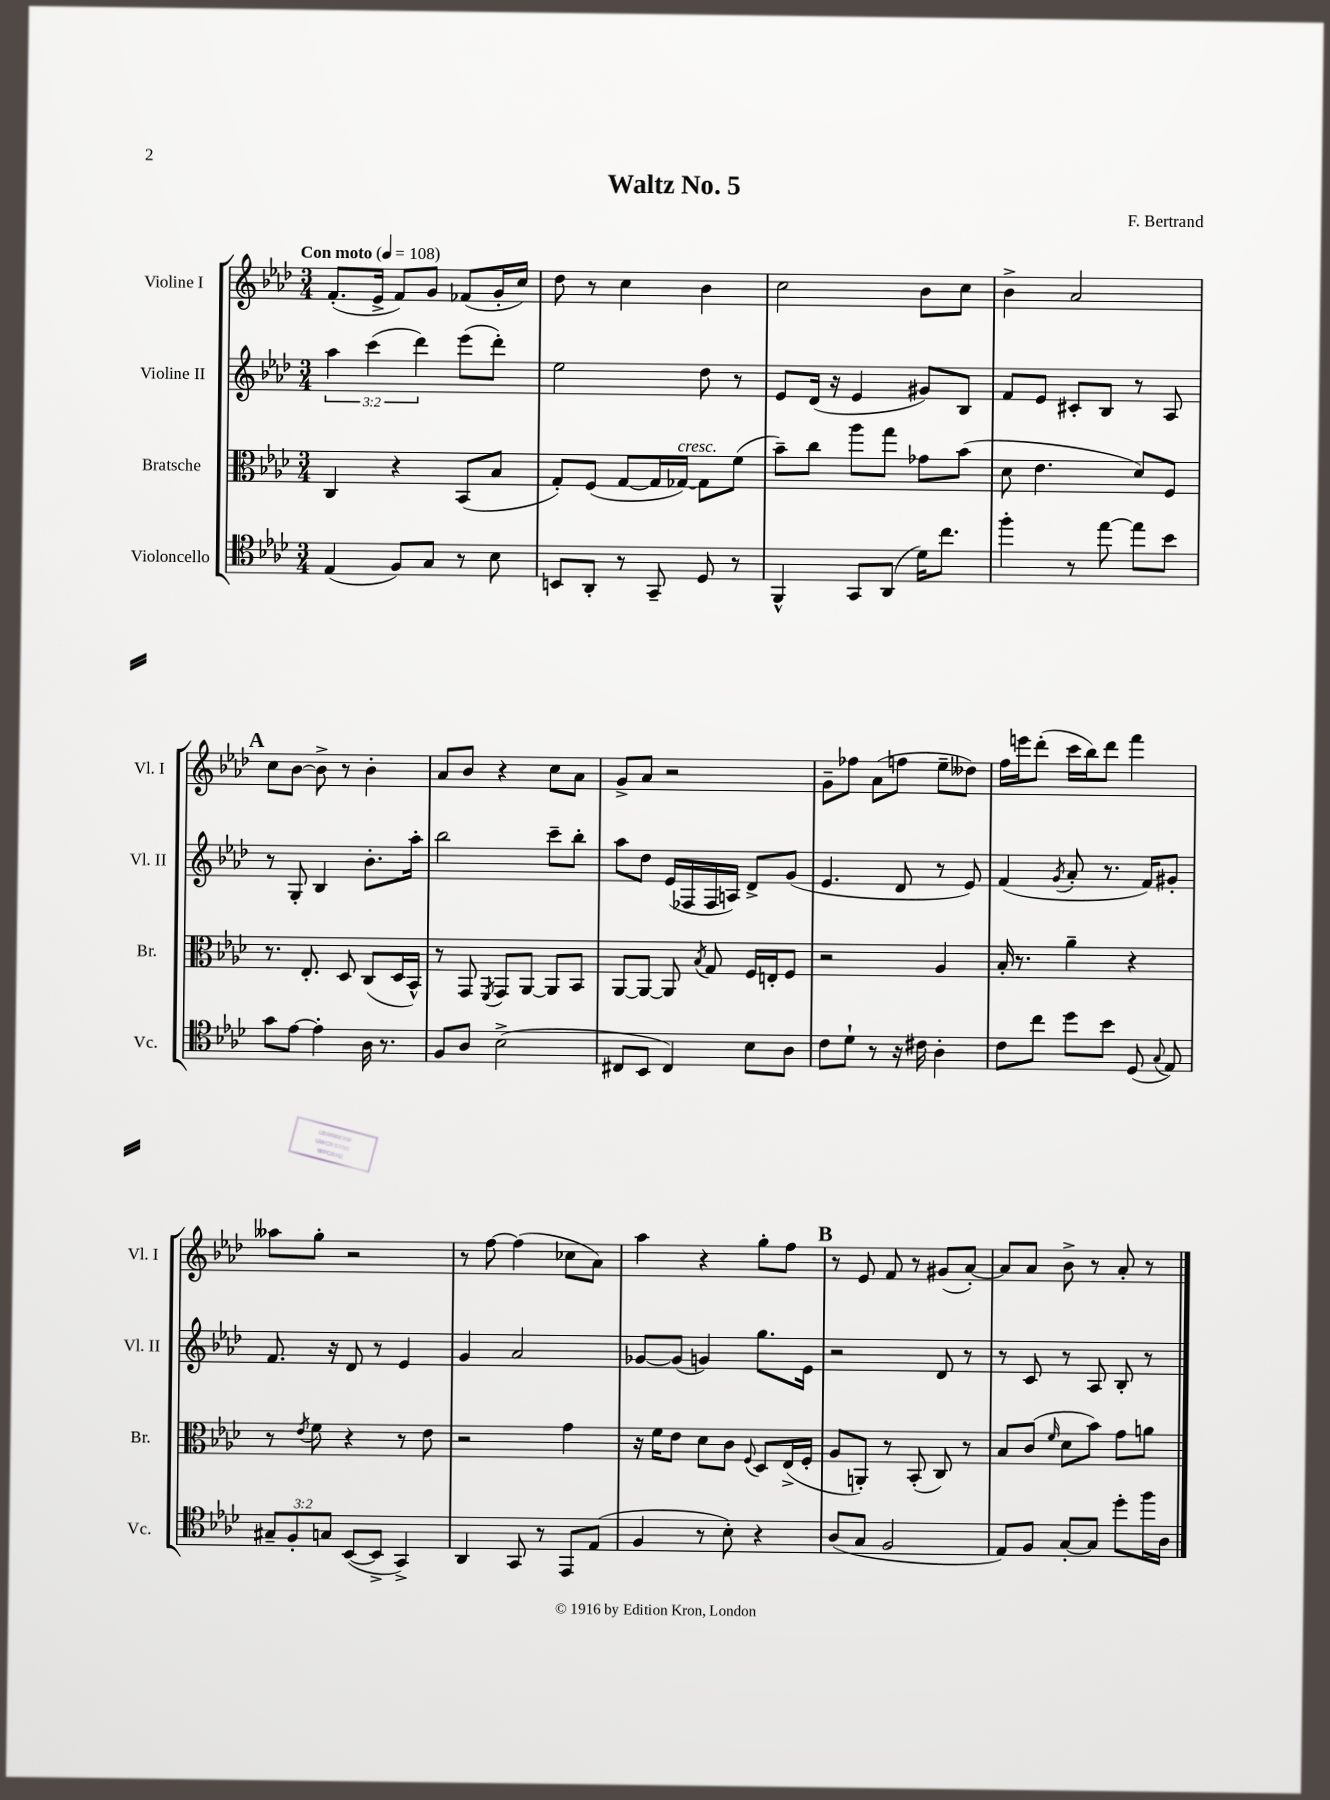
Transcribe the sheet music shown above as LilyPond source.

\header { title = "Waltz No. 5" composer = "F. Bertrand" }
<<
\new StaffGroup <<
\new Staff = "s0" \with { instrumentName = "Violine I" shortInstrumentName = "Vl. I" } {
    \clef treble \key aes \major \numericTimeSignature \time 3/4 \tempo "Con moto" 4 = 108
    \autoBeamOff f'8.[-.( ees'16]-> f'8[) g'8] fes'8[( g'16-. c''16]) |
    des''8 r8 c''4 bes'4 |
    c''2 bes'8[ c''8] |
    bes'4-> aes'2 |
    \mark \markup { \bold "A" } c''8[ bes'8]~ bes'8-> r8 bes'4-. |
    aes'8[ bes'8] r4 c''8[ aes'8] |
    g'8[-> aes'8] r2 |
    g'8[-- fes''8] aes'8[( f''8] ees''8[-- deses''8]) |
    f''16[ e'''16 des'''8]-.( c'''16[ bes''16) des'''8] f'''4 |
    aeses''8[ g''8]-. r2 |
    r8 f''8~ f''4( ces''8[ aes'8]) |
    aes''4 r4 g''8[-. f''8] |
    \mark \markup { \bold "B" } r8 ees'8 f'8 r8 gis'8[( aes'8]~-.) |
    aes'8[ aes'8] bes'8-> r8 aes'8-. r8 \bar "|." |
}
\new Staff = "s1" \with { instrumentName = "Violine II" shortInstrumentName = "Vl. II" } {
    \clef treble \key aes \major \numericTimeSignature \time 3/4 \override Staff.TupletNumber.text = #tuplet-number::calc-fraction-text
    \autoBeamOff \tuplet 3/2 { aes''4 c'''4( des'''4) } ees'''8[( des'''8]-.) |
    ees''2 des''8 r8 |
    ees'8[ des'16]( r16 ees'4 gis'8[) bes8] |
    f'8[ ees'8] cis'8[-. bes8] r8 aes8 |
    \mark \markup { \bold "A" } r8 g8-. bes4 bes'8.[-. aes''16]-. |
    bes''2 c'''8[-- bes''8]-. |
    aes''8[ des''8] ees'16[( fes16 fes16 a16]) des'8[-> g'8]( |
    ees'4. des'8 r8 ees'8) |
    f'4( \acciaccatura { g'8 } aes'8-. r8. f'16[) gis'8]-. |
    f'8. r16 des'8 r8 ees'4 |
    g'4 aes'2 |
    ges'8[~ ges'8]( g'4) g''8.[ ees'16] |
    \mark \markup { \bold "B" } r2 des'8 r8 |
    r8 c'8 r8 aes8 bes8-. r8 \bar "|." |
}
\new Staff = "s2" \with { instrumentName = "Bratsche" shortInstrumentName = "Br." } {
    \clef alto \key aes \major \numericTimeSignature \time 3/4
    \autoBeamOff c4 r4 bes,8[( bes8] |
    g8[-.) f8]( g8[~ g16 ges16]~^\markup { \italic "cresc." }) ges8[ f'8]( |
    bes'8[--) c''8] aes''8[ g''8] ges'8[ bes'8]( |
    des'8 ees'4. des'8[) f8] |
    \mark \markup { \bold "A" } r8. ees8.-. des8 c8[( des16 bes,16]-^) |
    r8 g,8 \acciaccatura { f,8 } g,8[ aes,8]~ aes,8[ bes,8] |
    aes,8[~ aes,8]~ aes,8 \acciaccatura { bes8 } g8 f16[ e16-. f8] |
    r2 aes4 |
    bes16-. r8. aes'4-- r4 |
    r8 \acciaccatura { ees'8 } f'8 r4 r8 ees'8 |
    r2 g'4 |
    r16 f'16[ ees'8] des'8[ c'8] \appoggiatura { f8 } des8[ ees16->( f16]-. |
    \mark \markup { \bold "B" } aes8[ a,8]-.) r8 bes,8-.( c8) r8 |
    bes8[ c'8]( \grace { f'16 } des'8[ bes'8]) g'8[ a'8] \bar "|." |
}
\new Staff = "s3" \with { instrumentName = "Violoncello" shortInstrumentName = "Vc." } {
    \clef tenor \key aes \major \numericTimeSignature \time 3/4 \override Staff.TupletNumber.text = #tuplet-number::calc-fraction-text
    \autoBeamOff ees4( f8[) g8] r8 bes8 |
    b,8[ aes,8]-. r8 g,8-- des8 r8 |
    f,4-^ g,8[ aes,8]( des'16[) c''8.] |
    f''4-. r8 ees''8~ ees''8[ bes'8] |
    \mark \markup { \bold "A" } g'8[ ees'8]~ ees'4-. aes16 r8. |
    f8[ aes8] bes2->( |
    cis8[ bes,8] cis4) bes8[ aes8] |
    c'8[ des'8]-! r8 r16 cis'16 aes4-. |
    c'8[ c''8] des''8[ bes'8] des8( \appoggiatura { g8 } ees8) |
    \tuplet 3/2 { gis8[-- f8-. g8] } bes,8[~( bes,8]-> g,4->) |
    aes,4 g,8 r8 ees,8[ ees8]( |
    f4 r8 bes8-.) r4 |
    \mark \markup { \bold "B" } aes8[( g8] f2 |
    ees8[) f8] g8[~-. g8] des''8[-. f''16 aes16] \bar "|." |
}
>>
>>
\layout { \context { \Score \remove "Bar_number_engraver" } }
